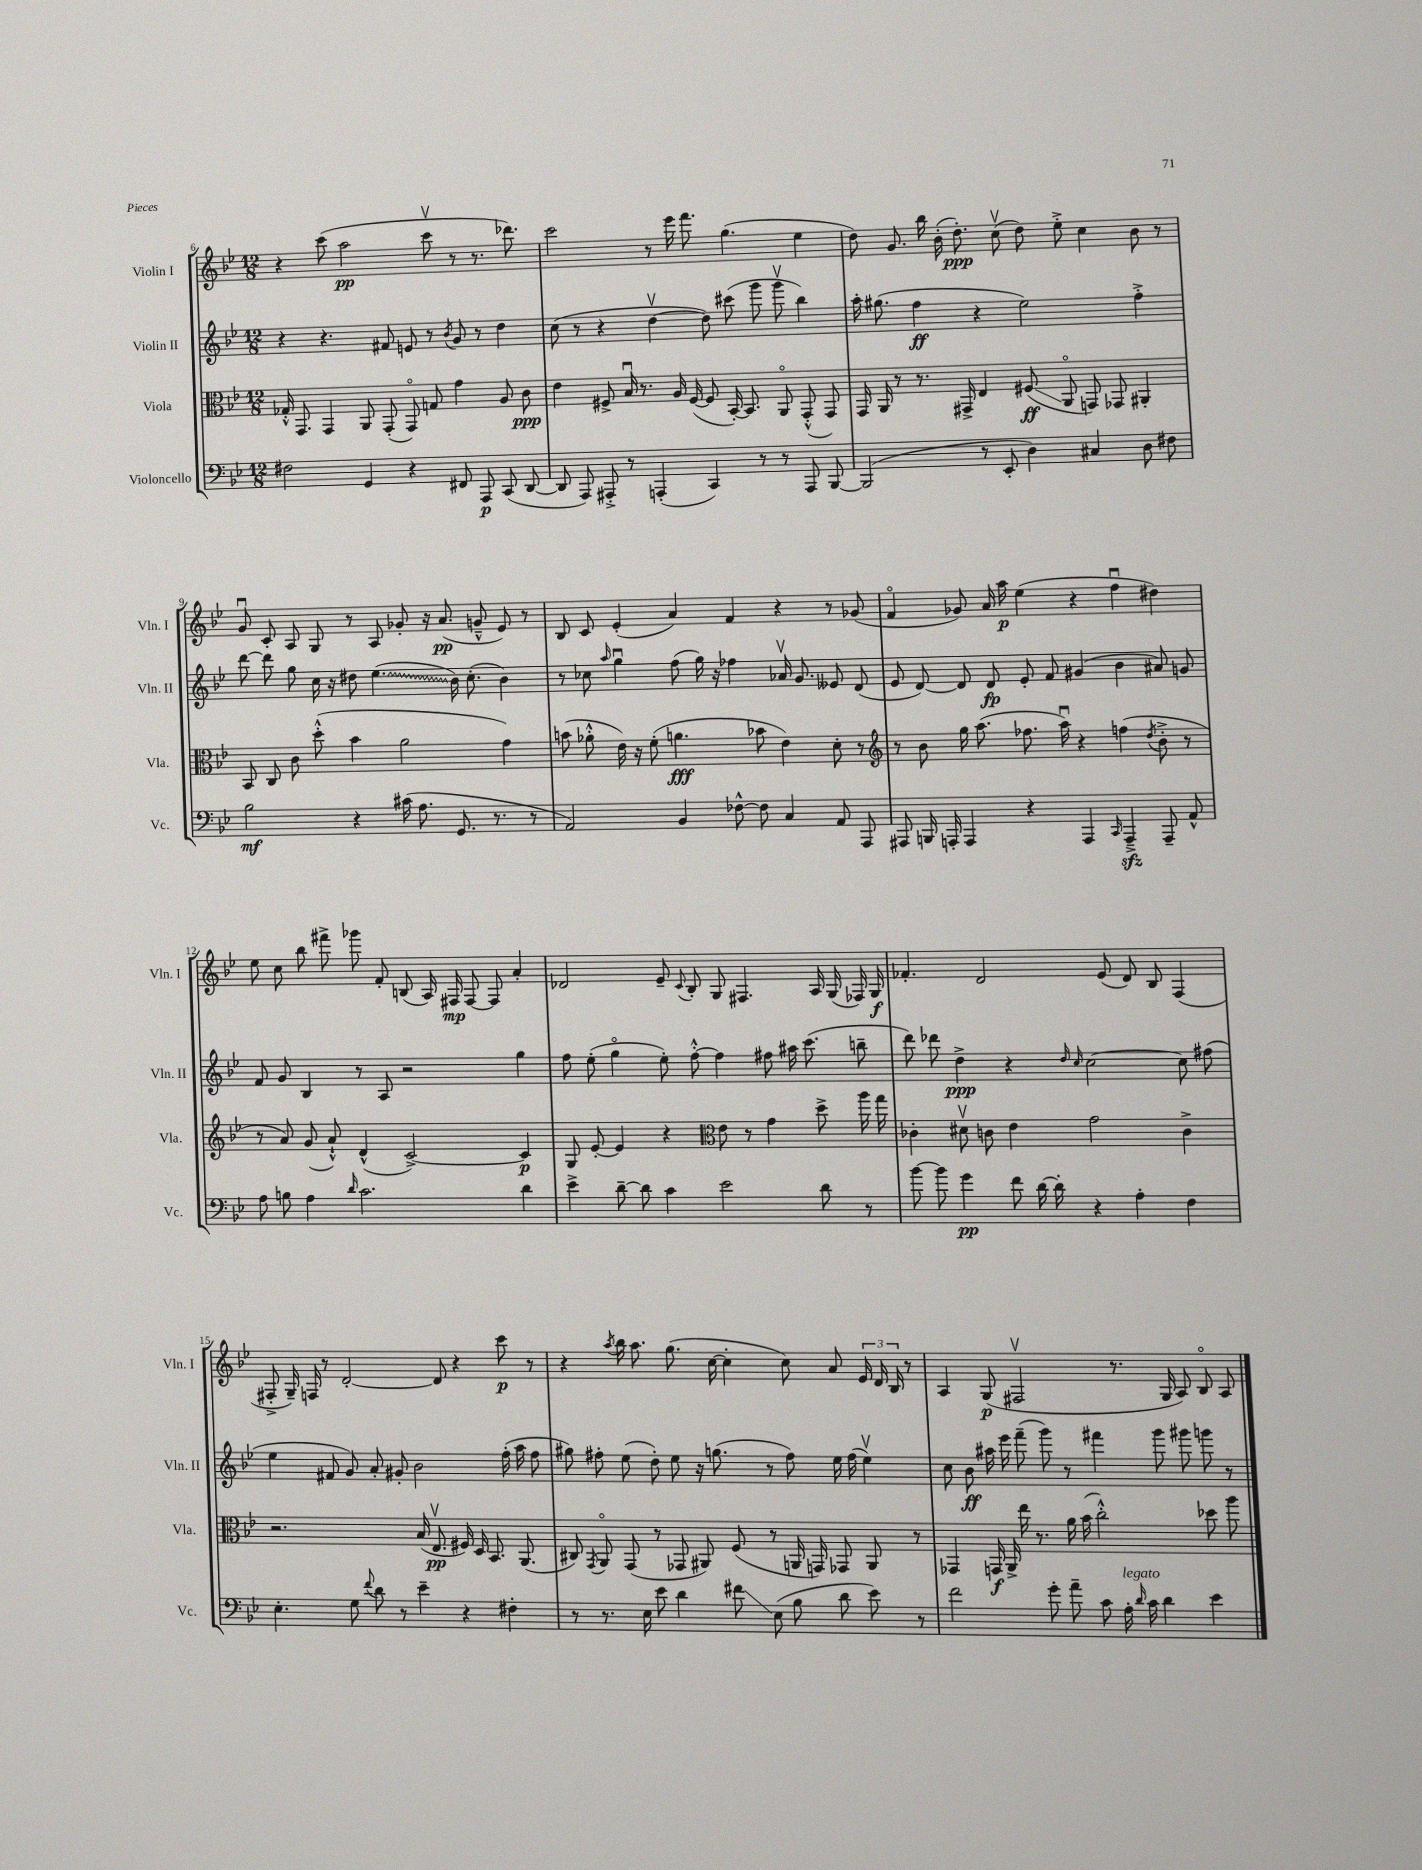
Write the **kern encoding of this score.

**kern	**kern	**kern	**kern
*staff4	*staff3	*staff2	*staff1
*clefF4	*clefC3	*clefG2	*clefG2
*k[b-e-]	*k[b-e-]	*k[b-e-]	*k[b-e-]
*M12/8	*M12/8	*M12/8	*M12/8
2F#	16G-'^^	4r	4r
.	8.GG	.	.
.	4GG	4.r	(8ccc
.	.	.	2aa
4GG	8AA	.	.
.	(8GG'	8f#	.
4r	8GGo)	8e	.
.	8G	8r	8cccv
.	.	8qb-	.
8FF#	4g	8g	8r
8AAA	.	8r	8.r
(8CC	8A	4dd	.
.	.	.	8.ddd-)
[8DD	8c	.	.
=	=	=	=
8DD]	4e-	(8cc	2ccc
8AAA)	.	8r	.
8AAA#'^	8F#^	4r	.
8r	16B-u	.	.
.	8.r	.	.
(4AAA'	.	[4ddv	8r
.	16A	.	16eee-
.	([16F#	.	8.fff
4CC)	8F#]	8dd])	.
.	[16BB-')	(8ccc#	(4.gg
.	8.BB-]	.	.
8r	.	8ggg	.
8r	8AAo	8gggv	.
8AAA	(8GG'^^	4bb-)	4ee-
[8BBB-	8GG)	.	.
=	=	=	=
(2BBB-]	16GG	16aa'	8dd)
.	16AA	(8.gg#	.
.	8r	.	8.g
.	8.r	4ff	.
.	.	.	16bb-
.	.	.	(16b-'
.	16GG#^	.	8.dd')
8r	4E-	4r	.
8EE-'	.	.	(8ccv
4D)	(8F#	2ee-)	8dd)
.	8AAo	.	8ee-'^
4C#	8GG)	.	4cc
.	8GG-	.	.
8D	4AA#'	4ff'^	8b-
8F#	.	.	8r
=	=	=	=
2B-	8BB-	[8ddd	8gu
.	8C	8ddd]	8c'
.	8c	8gg	8A
.	(8dd'^^	16cc	8G
.	.	16r	.
4r	4b-	8dd#	8r
.	.	(4.ee-	8A
(16c#	2a	.	8g-'
8.A	.	.	.
.	.	.	16r
.	.	.	(8.a
8.GG	.	16b-)	.
.	.	(8.cc'	.
.	.	.	8g~^^
8.r	.	.	.
.	4g)	4b-)	8e-)
8r	.	.	8r
=	=	=	=
2AA)	(8b	8r	8B-
.	8a-'^^	8cc-	8c
.	.	16qqaa	.
.	16e-)	4ggu	(4e-'
.	16r	.	.
.	(8f'	.	.
4BB-	4.a	(8ff	4a)
.	.	16gg)	.
.	.	16r	.
[8F-^^	.	4ff-	4f
8F-]	8b-	.	.
4C	4e-)	16a-v	4r
.	.	8.g	.
8AA	8d'	8e--	8r
8AAA	8r	(8d	(8g-
=	=	=	=
*	*clefG2	*	*
8AAA#	8r	8e-	4fo
16BBB	8b-	[8d)	.
16AAA'	.	.	.
4AAA	16gg	8d]	8g-)
.	(8.aa	.	.
.	.	8d	16a
.	.	.	16aa
4r	8.ff-	8e-'	(4ee-
.	.	8f	.
.	16aau)	.	.
4AAA	4r	(4g#	4r
16qqCC	.	.	.
4AAA~^	(4ff	4b-	4ffu
.	8qdd	.	.
8AAA~	8b-'^	8a#)	4dd#)
8AA^^	8r	8g	.
=	=	=	=
8A	8r	8f	8ee-
8B	8a)	8g	8cc
4A	(8g	4B-	8bb-
.	8a`^^)	.	8fff#^
16qqd	.	.	.
2.c	(4d^^	8r	8ggg-
.	.	8A	8f'
.	[2c^)	2r	(8B
.	.	.	16A)
.	.	.	16F#
.	.	.	[8F#
.	.	.	8F#]
4d	4c]	4gg	4a'
=	=	=	=
4e-^	8G	8ff	2d-
.	[8e-'	(8ee-'	.
[8d~	4e-]	4ggo	.
8d]	.	.	.
4c	4r	8ee-')	8e-~
.	.	.	8qqc
.	.	[8ff'^^	8B-'
*	*clefC3	*	*
2e-	8e-	4ff]	8G
.	8r	.	4.F#
.	4g	8ff#	.
.	.	16aa#	.
.	.	(8.ccc	.
8d	8dd^	.	16A
.	.	.	(16G
8r	16aa	8bb~	16F-)
.	16gg	.	16G
=	=	=	=
[8b-	4c-'	8ddd)	4.f-'
8b-]	.	8ddd-	.
4g	8d#v	4dd^	.
.	8c	.	2d
8f	4e-	4r	.
[16d	.	.	.
16d']	.	.	.
.	.	16qqdd	.
.	.	16qqcc	.
4r	2g	[2cc	.
.	.	.	(8e-
4A'	.	.	8d)
.	.	.	8B-
4F	4c^	8cc]	(4F
.	.	(8ff#	.
=	=	=	=
4.E-'	2.r	4ee-	8F#'^
.	.	.	16G~)
.	.	.	16F
.	.	8f#	8r
8G	.	8g)	[2d'
8qqf	.	.	.
8d	.	8a'	.
8r	.	8g#'	.
4e-~	(16B-	2b-	.
.	8.E-v	.	.
.	.	.	8d]
4r	16F#)	.	4r
.	16D	.	.
.	8.BB-	.	.
4F#'	.	(16ff'	8ccc
.	(8.AA	16aa	.
.	.	8ff	8r
=	=	=	=
8r	8C#)	8gg#)	4r
.	8qGG	.	.
8.r	8AAo	8ff#'	.
.	.	.	8qaa
.	(8GG	(8ee-	16bb-
16E-	.	.	8.aa
8e-	8r	8dd')	.
4d	8GG-	8ee-	(8.gg
.	8AA#)	16r	.
.	.	(8.gg	[16cc
8f#	(8F	.	4cc']
(8E-	8r	8r	.
8B-	16AA	8ff#)	8cc)
.	16GG)	.	.
8d	8GG-	16ee-	8a
.	.	(16ff#	.
8e-)	8AA	4ee-v)	24e-
.	.	.	24d
.	.	.	24B-
8r	8r	.	8r
=	=	=	=
2f	4GG-	8cc	4A
.	.	8b-	.
.	16GG	16aa#	(8G
.	16AA^	16eee-	.
.	16ee-	(8fff~	2F#v
.	8.r	.	.
8g'	.	8ggg)	.
8a~	16a	8r	.
.	(16b-	.	.
8c	2cc'^^)	4fff#	.
16A'	.	.	8.r
16qqd	.	.	.
16c	.	.	.
4d	.	8ggg	.
.	.	.	16G
.	.	8ggg#	8A)
4e-	8dd-	8ggg	8B-o
.	8aa	8r	8A
==	==	==	==
*-	*-	*-	*-
